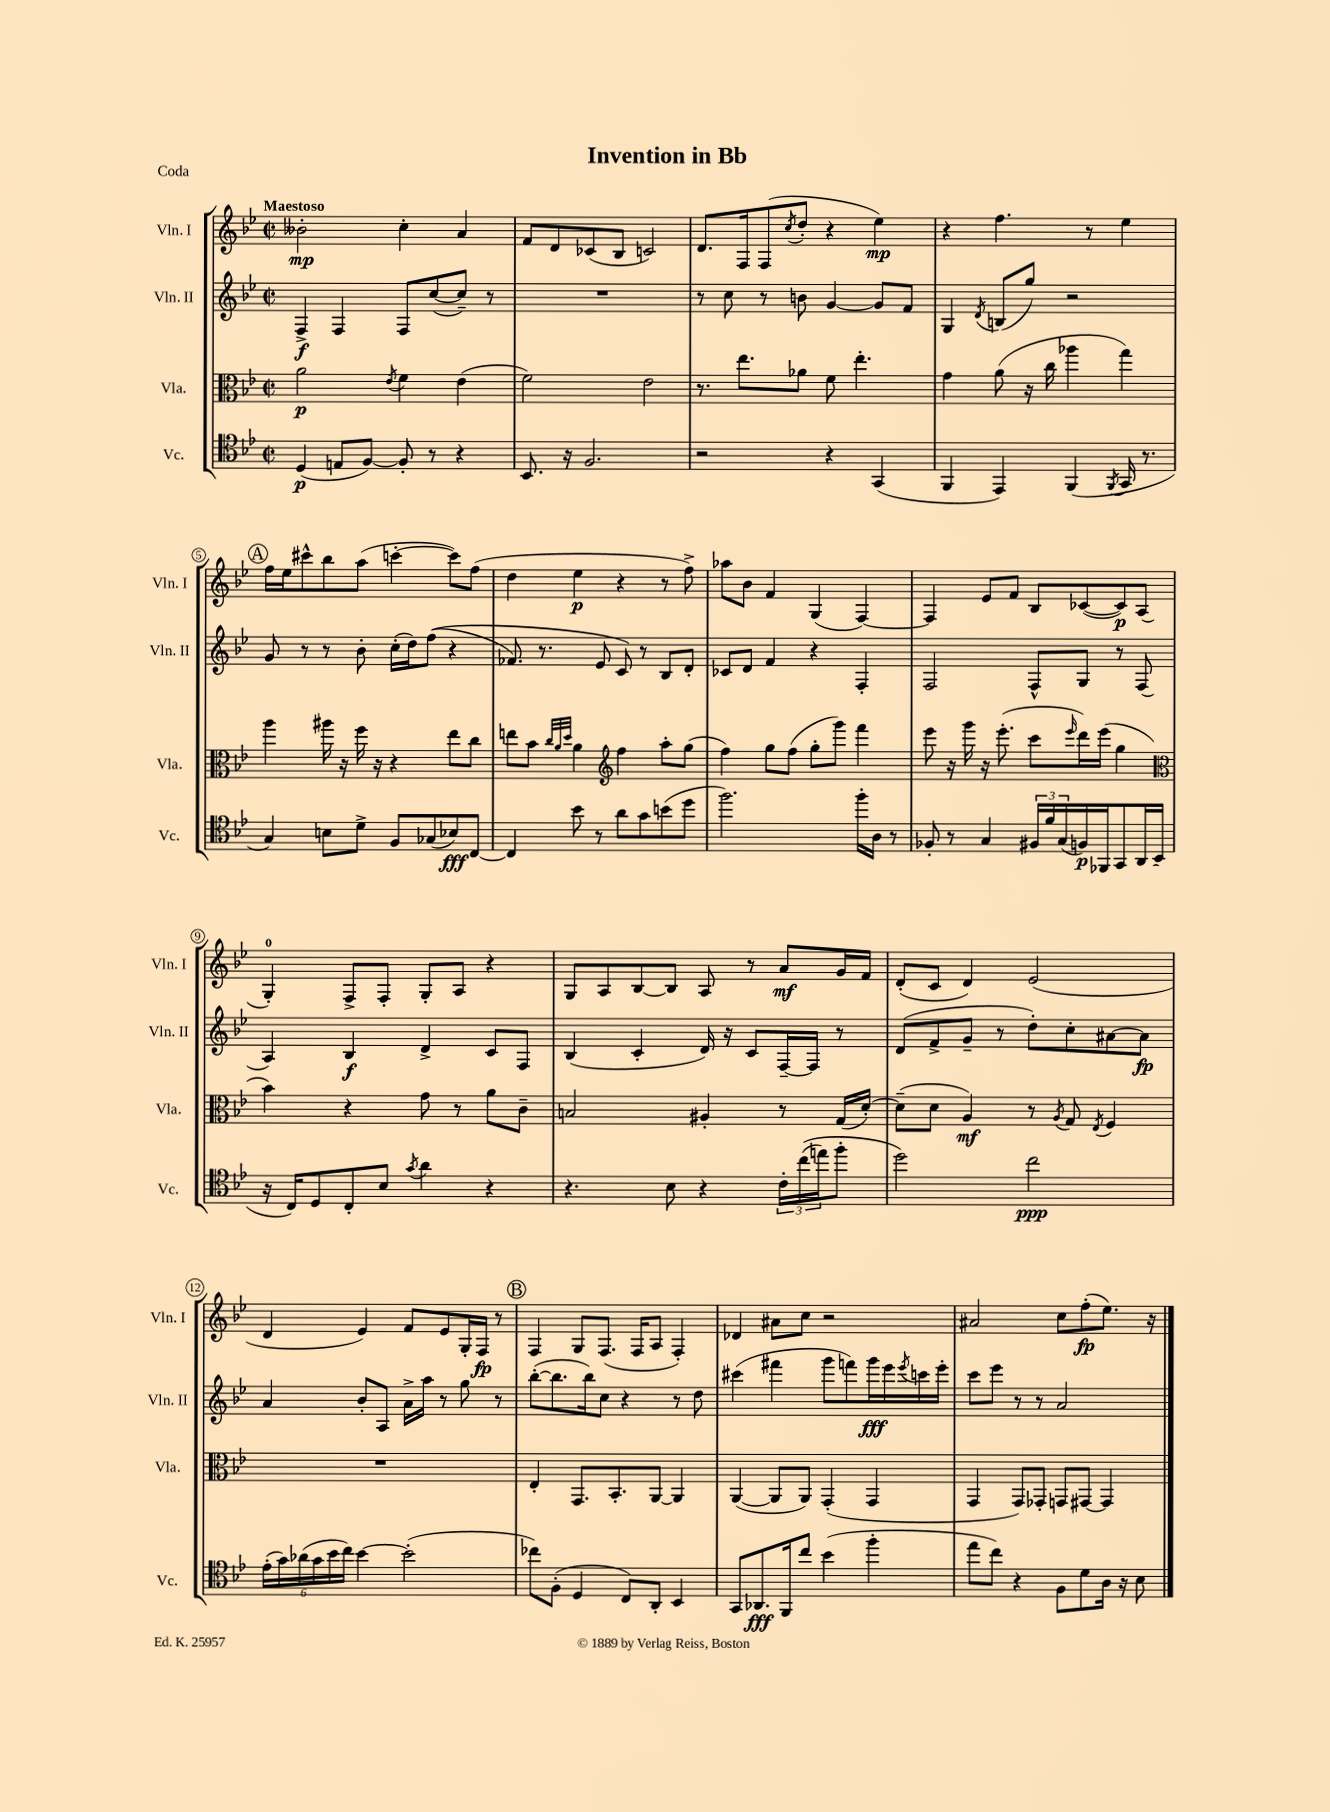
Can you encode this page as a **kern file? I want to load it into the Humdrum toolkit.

**kern	**dynam	**kern	**dynam	**kern	**dynam	**kern	**dynam
*part4	*part4	*part3	*part3	*part2	*part2	*part1	*part1
*staff4	*staff4	*staff3	*staff3	*staff2	*staff2	*staff1	*staff1
*I"Vc.	*	*I"Vla.	*	*I"Vln. II	*	*I"Vln. I	*
*I'Vc.	*	*I'Vla.	*	*I'Vln. II	*	*I'Vln. I	*
*clefC4	*	*clefC3	*	*clefG2	*	*clefG2	*
*k[b-e-]	*	*k[b-e-]	*	*k[b-e-]	*	*k[b-e-]	*
*M2/2	*	*M2/2	*	*M2/2	*	*M2/2	*
*met(c|)	*	*met(c|)	*	*met(c|)	*	*met(c|)	*
=1	=1	=1	=1	=1	=1	=1	=1
!	!	!	!	!	!	!LO:TX:a:B:t=Maestoso	!
(4D/	p	2a\	p	4F^/	f	2b--X'\	mp
8En/L	.	.	.	4F/	.	.	.
[8F/J)	.	.	.	.	.	.	.
.	.	8qe-/	.	.	.	.	.
8F'/]	.	4f\	.	8F/L	.	4cc'\	.
8r	.	.	.	([8cc/	.	.	.
4r	.	(4e-\	.	8cc~/J])	.	4a/	.
.	.	.	.	8r	.	.	.
=2	=2	=2	=2	=2	=2	=2	=2
8.BB-/	.	2f\)	.	1r	.	8f/L	.
.	.	.	.	.	.	8d/	.
16r	.	.	.	.	.	.	.
2.F/	.	.	.	.	.	(8c-X/	.
.	.	.	.	.	.	8B-/J	.
.	.	2e-\	.	.	.	2cn/)	.
=3	=3	=3	=3	=3	=3	=3	=3
2r	.	8.r	.	8r	.	8.d/L	.
.	.	.	.	8cc\	.	.	.
.	.	8.ee-\L	.	.	.	16F/k	.
.	.	.	.	8r	.	(8F/	.
.	.	.	.	.	.	8qcc/	.
.	.	8a-X\J	.	8bn\	.	8dd'/J	.
4r	.	8f\	.	[4g/	.	4r	.
.	.	4.ee-'\	.	.	.	.	.
(4GG/	.	.	.	8g/L]	.	4ee-\)	mp
.	.	.	.	8f/J	.	.	.
=4	=4	=4	=4	=4	=4	=4	=4
4FF/	.	4g\	.	4G/	.	4r	.
.	.	.	.	8qd/	.	.	.
4EE-/)	.	(8a\	.	(8Bn/L	.	4.ff\	.
.	.	16r	.	8gg/J)	.	.	.
.	.	16cc\	.	.	.	.	.
(4FF/	.	4aa-X\	.	2r	.	.	.
.	.	.	.	.	.	8r	.
8qFF/	.	.	.	.	.	.	.
16GG/	.	4gg\)	.	.	.	4ee-\	.
8.r	.	.	.	.	.	.	.
!!LO:LB:g=z
!!LO:REH:place=s1:t=A
=5	=5	=5	=5	=5	=5	=5	=5
4G/)	.	4aa\	.	8g/	.	16ff\LL	.
.	.	.	.	.	.	16ee-\J	.
.	.	.	.	8r	.	8ccc#X^^\	.
8Bn\L	.	16aa#X\	.	8r	.	8bb-\	.
.	.	16r	.	.	.	.	.
8d^\J	.	16ff\	.	8b-'\	.	(8aa\J	.
.	.	16r	.	.	.	.	.
8F/L	.	4r	.	(16cc'\LL	.	[4cccn'\	.
.	.	.	.	16dd\J)	.	.	.
(8G-X/	.	.	.	((8ff\J	.	.	.
8B-X/)	fff	8ee-\L	.	4r	.	8ccc\L])	.
[8C/J	.	8cc\J	.	.	.	(8ff\J	.
=6	=6	=6	=6	=6	=6	=6	=6
4C/]	.	8een\L	.	8.f-X/)	.	4dd\	.
.	.	8b-\J	.	.	.	.	.
.	.	.	.	8.r	.	.	.
.	.	32qqcc/LLL	.	.	.	.	.
.	.	32qqa/	.	.	.	.	.
.	.	32qqdd/JJJ	.	.	.	.	.
8b-\	.	4a\	.	.	.	4ee-\	p
8r	.	.	.	8e-/	.	.	.
*	*	*clefG2	*	*	*	*	*
8a\L	.	4ff\	.	8c/)	.	4r	.
8g\	.	.	.	8r	.	.	.
(8bn\	.	8aa'\L	.	8B-/L	.	8r	.
8dd\J	.	(8gg\J	.	8d'/J	.	8ff^\)	.
=7	=7	=7	=7	=7	=7	=7	=7
2.ff\)	.	4ff\)	.	8c-X/L	.	8aa-X\L	.
.	.	.	.	8d/J	.	8b-\J	.
.	.	8gg\L	.	4f/	.	4f/	.
.	.	(8ff\J	.	.	.	.	.
.	.	8gg'\L	.	4r	.	(4G/	.
.	.	8ggg\J)	.	.	.	.	.
16ff'\LL	.	4fff\	.	4F'/	.	[4F/)	.
16A\JJ	.	.	.	.	.	.	.
8r	.	.	.	.	.	.	.
=8	=8	=8	=8	=8	=8	=8	=8
8F-X'/	.	8eee-\	.	2F/	.	4F/]	.
8r	.	16r	.	.	.	.	.
.	.	16ggg\	.	.	.	.	.
4G/	.	16r	.	.	.	8e-/L	.
.	.	(8.eee-'\	.	.	.	.	.
.	.	.	.	.	.	8f/J	.
24F#X/LL	.	8ccc\L	.	8F^^/L	.	8B-/L	.
24f/	.	.	.	.	.	.	.
(24G/	.	.	.	.	.	.	.
.	.	16qqeee-/	.	.	.	.	.
16Fn/)	p	16ddd\L)	.	8G/J	.	([8c-X/	.
16FF-X/J	.	(16eee-\JJ	.	.	.	.	.
8GG/	.	4gg\	.	8r	.	8c-/])	p
16AA/L	.	.	.	(8F/	.	(8A/J	.
(16BB-/JJ	.	.	.	.	.	.	.
!!LO:LB:g=z
=9	=9	=9	=9	=9	=9	=9	=9
*	*	*clefC3	*	*	*	*	*
16r	.	4b-\)	.	4A/)	.	4G'/)	.
16C/KL)	.	.	.	.	.	.	.
8D/	.	.	.	.	.	.	.
8C'/	.	4r	.	4B-/	f	8F^/L	.
8B-/J	.	.	.	.	.	8F'/J	.
8qg/	.	.	.	.	.	.	.
4a\	.	8g\	.	4d^/	.	8G'/L	.
.	.	8r	.	.	.	8A/J	.
4r	.	8a\L	.	8c/L	.	4r	.
.	.	8c~\J	.	8F/J	.	.	.
=10	=10	=10	=10	=10	=10	=10	=10
4.r	.	2Bn/	.	(4B-/	.	8G/L	.
.	.	.	.	.	.	8A/	.
.	.	.	.	4c'/	.	[8B-/	.
8B-\	.	.	.	.	.	8B-/J]	.
4r	.	4A#X'/	.	16d/)	.	8A/	.
.	.	.	.	16r	.	.	.
.	.	.	.	8c/L	.	8r	.
24c'\LL	.	8r	.	[16F~/L	.	8a/L	mf
((24cc\	.	.	.	.	.	.	.
.	.	.	.	16F/JJ]	.	.	.
24een\J)	.	.	.	.	.	.	.
8ff'\J	.	(16G/LL	.	8r	.	16g/L	.
.	.	[16d'/JJ)	.	.	.	16f/JJ	.
=11	=11	=11	=11	=11	=11	=11	=11
2dd\)	.	(8d~\L]	.	(8d/L	.	(8d'/L	.
.	.	8d\J	.	8f^/	.	8c/J	.
.	.	4A/)	mf	8g~/J	.	4d/)	.
.	.	.	.	8r	.	.	.
2cc\	ppp	8r	.	8dd'\L)	.	(2e-/	.
.	.	8qA/	.	.	.	.	.
.	.	8G/	.	8cc'\	.	.	.
.	.	8qE-/	.	.	.	.	.
.	.	4F/	.	[8a#X\	.	.	.
.	.	.	.	8a#\J]	fp	.	.
!!LO:LB:g=z
=12	=12	=12	=12	=12	=12	=12	=12
(24e-'\LL	.	1r	.	4a/	.	4d/	.
24g\)	.	.	.	.	.	.	.
(24a-X\	.	.	.	.	.	.	.
24g\	.	.	.	.	.	.	.
24b-\	.	.	.	.	.	.	.
24cc\JJ)	.	.	.	.	.	.	.
[4b-\	.	.	.	8b-'/L	.	4e-/)	.
.	.	.	.	8A/J	.	.	.
(2b-'\]	.	.	.	16a^\LL	.	8f/L	.
.	.	.	.	16aa\JJ	.	.	.
.	.	.	.	8r	.	8e-/	.
.	.	.	.	8gg\	.	16G'/L	.
.	.	.	.	.	.	16F/JJ	fp
.	.	.	.	8r	.	8r	.
!!LO:REH:place=s1:t=B
=13	=13	=13	=13	=13	=13	=13	=13
8cc-X\L)	.	4E-'/	.	([8bb-'\L	.	4F/	.
(8F'\J	.	.	.	8.bb-\]	.	.	.
4D/	.	8.GG/L	.	.	.	8G/L	.
.	.	.	.	16bb-\k)	.	.	.
.	.	.	.	8cc\J	.	(8.F/J	.
.	.	8.BB-'/	.	.	.	.	.
8C/L)	.	.	.	4r	.	.	.
.	.	.	.	.	.	16F/KL	.
8AA'/J	.	[8AA/J	.	.	.	8A/J	.
4BB-/	.	4AA/]	.	8r	.	4F'/)	.
.	.	.	.	8dd\	.	.	.
=14	=14	=14	=14	=14	=14	=14	=14
8GG/L	.	([4AA/	.	(4ccc#X\	.	4d-X/	.
8.AA-X/	fff	.	.	.	.	.	.
.	.	8AA/L]	.	4fff#X\	.	8a#X\L	.
16FF/k	.	.	.	.	.	.	.
8cc/J	.	8AA/J)	.	.	.	8cc\J	.
(4b-\	.	(4GG'/	.	8ggg\L	.	2r	.
.	.	.	.	8fffn\)	.	.	.
4ff'\	.	4GG/	.	16ggg\L	fff	.	.
.	.	.	.	16eee-\	.	.	.
.	.	.	.	8qeee-/	.	.	.
.	.	.	.	16cccn\	.	.	.
.	.	.	.	16eee-'\JJ	.	.	.
=15	=15	=15	=15	=15	=15	=15	=15
8ee-\L	.	4GG/	.	8ccc\L	.	2a#X/	.
8cc\J)	.	.	.	8eee-\J	.	.	.
4r	.	8GG/L)	.	8r	.	.	.
.	.	8GG-X'/J	.	8r	.	.	.
8F\L	.	8GGn/L	.	2a/	.	8cc\L	.
8d\	.	[8GG#X/J	.	.	.	(8ff'\	fp
16A\Jk	.	4GG#/]	.	.	.	8.ee-\J)	.
16r	.	.	.	.	.	.	.
8B-\	.	.	.	.	.	.	.
.	.	.	.	.	.	16r	.
==	==	==	==	==	==	==	==
*-	*-	*-	*-	*-	*-	*-	*-
